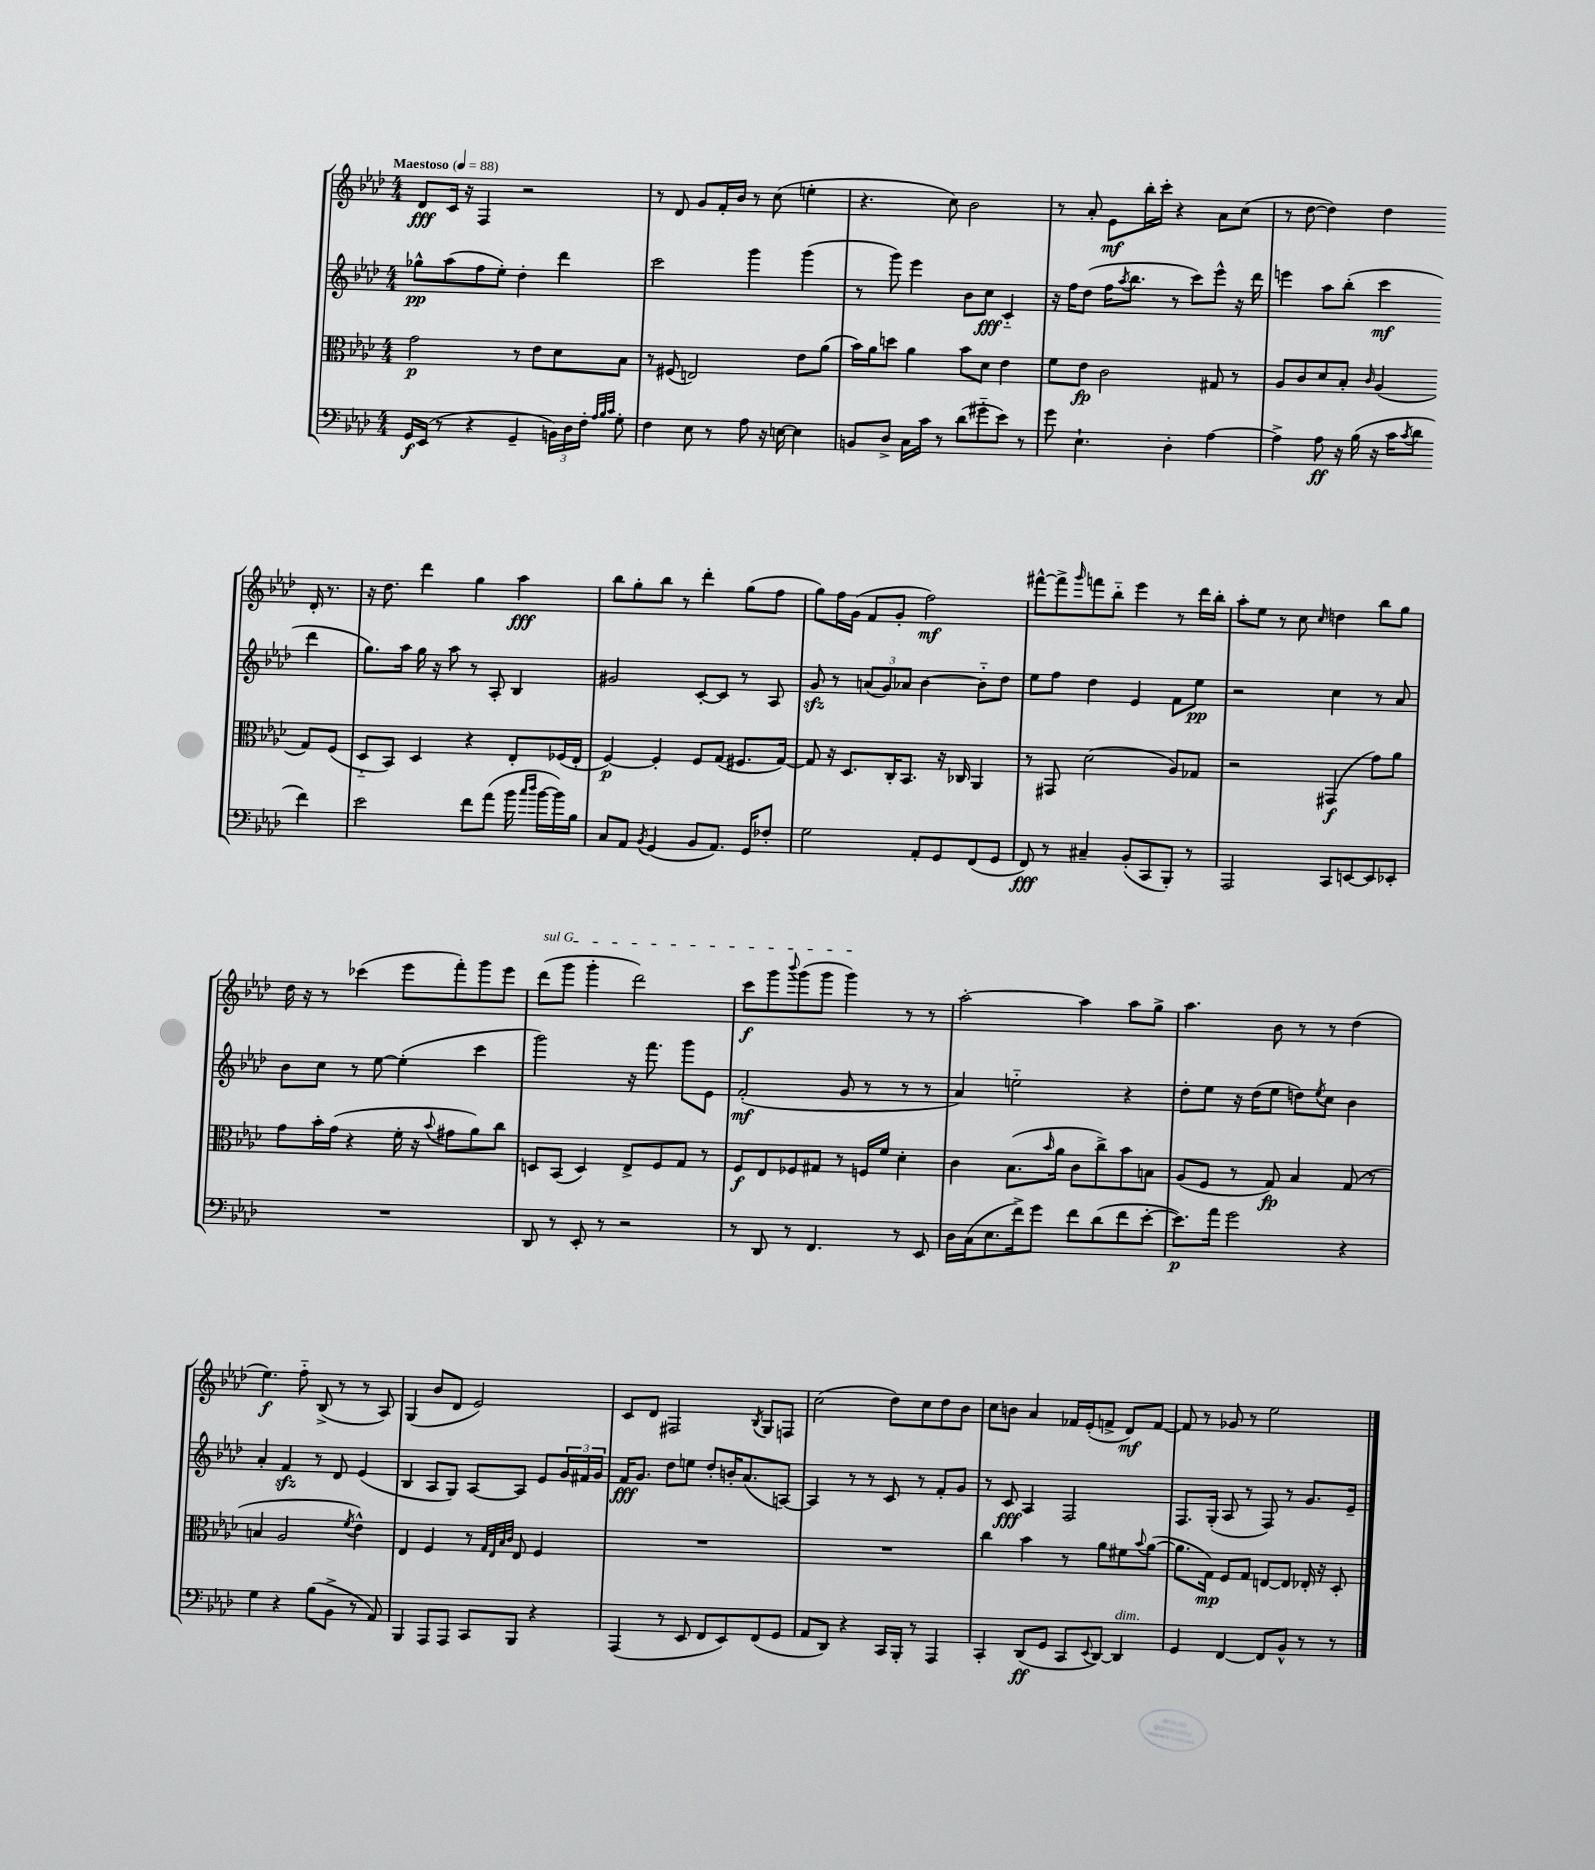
<<
\new StaffGroup <<
\new Staff = "s0" {
    \clef treble \key aes \major \numericTimeSignature \time 4/4 \tempo "Maestoso" 4 = 88
    des'8\fff c'16 r16 f4 r2 |
    r8 des'8 g'8 f'16-. bes'16 r8 c''8( e''4-. |
    r4. c''8) bes'2 |
    r8 aes'8-. ees'8\mf bes''16-. c'''16-. r4 aes'8 c''8( |
    r8 des''8~ des''4) des''4 des'16-. r8. |
    r16 des''8. des'''4 g''4 aes''4\fff |
    bes''8 g''8-. bes''8 r8 des'''4-. g''8( f''8 |
    g''8) f''16 g'16( f'8 g'8-. f''2\mf) |
    fis'''8~-^ fis'''8-> \grace { g'''16 } f'''8 bes''8-_ ees'''4 r8 des'''16 bes''16-. |
    aes''8-. ees''8 r8 c''8 \grace { c''16 } d''4 bes''8 g''8 |
    des''16 r16 r8 ces'''4( ees'''8 f'''8-.) g'''8 ees'''8 |
    \once \override TextSpanner.bound-details.left.text = \markup { \italic "sul G" } des'''8\startTextSpan( g'''8 g'''4-. des'''2) |
    c'''8\f g'''8 \appoggiatura { bes'''8 } g'''8( g'''8 g'''4\stopTextSpan) r8 r8 |
    aes''2~-. aes''4 aes''8 g''8-> |
    aes''4. bes'8 r8 r8 des''4( |
    ees''4.\f) f''8-_ bes8->( r8 r8 aes8) |
    g4( bes'8 des'8 ees'2) |
    c'8 des'8 fis2 \acciaccatura { bes8 } g8 f8 |
    c''2( des''8) c''8 des''8 bes'8 |
    c''8 b'8 aes'4 fes'16 ees'16-.( f'8-> des'8\mf) f'8~ |
    f'8 r8 ges'8 r8 ees''2 \bar "|." |
}
\new Staff = "s1" {
    \clef treble \key aes \major \numericTimeSignature \time 4/4
    ges''8-^\pp aes''8( f''8 ees''8-.) des''4-. des'''4 |
    c'''2 g'''4 g'''4( |
    r8 g'''8) ees'''4 bes'8 c''8\fff c'4-_ |
    r16 f''16 des''8( f''16 \acciaccatura { aes''8 } bes''8. r8 c'''8) ees'''8-^ r16 des'''16 |
    e'''4 aes''8 bes''8-.( c'''4\mf des'''4 |
    g''8.) aes''16 g''16 r16 aes''8 r8 aes8-. bes4 |
    gis'2 c'8~-. c'8 r8 aes8 |
    g'8\sfz r8 \tuplet 3/2 { a'8( g'8) aes'8 } bes'4~ bes'8-_ des''8 |
    ees''8 f''8 des''4 ees'4 f'8 ees''8\pp |
    r2 c''4 r8 aes'8 |
    bes'8 c''8 r8 ees''8~ ees''4-.( c'''4 |
    g'''2) r16 f'''8. g'''8 ees'8 |
    f'2-.\mf( g'8 r8 r8 r8 |
    aes'4) e''2-_ r4 |
    des''8-. ees''8 r16 des''16( ees''8 d''8) \acciaccatura { ees''8 } c''8 bes'4 |
    aes'4-. f'4\sfz r8 des'8 ees'4( |
    bes4 aes8 g8) aes8~ aes8 ees'8 \tuplet 3/2 { g'16 fis'16 g'16 } |
    f'16\fff g'8. des''8 e''8 des''8-. b'16-. aes'8.( a8~) |
    a4 r8 r8 c'8 r8 f'8-. g'8 |
    r8 c'8\fff aes4 f2 |
    f8. g16-.( aes8 r8 f8) r8 g'8. ees'16-- \bar "|." |
}
\new Staff = "s2" {
    \clef alto \key aes \major \numericTimeSignature \time 4/4
    g'2\p r8 ees'8 des'8 bes8 |
    r8 fis8( e2) ees'8 aes'8( |
    bes'16) aes'16 d''8 aes'4 bes'8 des'8 ees'4 |
    f'8 ees'8\fp c'2 gis8 r8 |
    aes8 c'8 des'8 bes8-. \grace { c'16 } aes4( g8) f8( |
    des8-_ bes,8) des4 r4 ees8-. fes16( ees16-. |
    f4~\p) f4-. f8 g8( fis8. g16~) |
    g8 r16 des8. c16-. bes,8. r16 ces16 aes,4 |
    r8 gis,8 des'2( aes8) ges8 |
    r2 gis,4\f( g'8) aes'8 |
    g'8 bes'16-. g'16( r4 f'16-. r16 \appoggiatura { bes'8 } gis'8 aes'8) c''8 |
    d8 bes,8( d4) ees8-> f8 g8 r8 |
    f8\f ees8 fes8 gis8 r8 f16 f'16 des'4-. |
    c'4 bes8.( \grace { bes'16 } aes'16 c'8 c''8->) bes'8 b8 |
    aes8( f8 r8 g8\fp) bes4 g8( r8 |
    b4 aes2 \acciaccatura { f'8 } ees'4-^) |
    ees4 f4 r8 \grace { g32 ees32 bes32 c'32 } ees8 f4 |
    R1 |
    R1 |
    c''4 bes'4 r8 aes'8 fis'8 \appoggiatura { bes'8 } aes'8~( |
    aes'8. g16\mp) f8 g8 e8~ e8 ees16-. r16 des8-. \bar "|." |
}
\new Staff = "s3" {
    \clef bass \key aes \major \numericTimeSignature \time 4/4
    g,16\f ees,16( r8 r4 g,4-- \tuplet 3/2 { b,16) des16 f16-. } \grace { aes32 bes32 c'32 } g8-. |
    f4 ees8 r8 aes8 r16 e16~ e4 |
    b,8 des8-> c16 c'16 r8 des'8( gis'8-_ ees'8) r8 |
    g'8 ees4.-! des4-. aes4~ |
    aes4-> aes8\ff r16 bes16( r16 c'16 \acciaccatura { c'8 } des'8 f'4) |
    ees'2 f'8 aes'8( bes'16 \grace { c''16 des''16 } bes'16~ bes'16) bes16 |
    c8 aes,8 \acciaccatura { bes,8 } g,4( bes,8 aes,8.) g,16 fes8-. |
    g2 aes,8-. g,8 f,8( g,8 |
    f,8\fff) r8 cis4-- bes,8-.( c,8 bes,,8-.) r8 |
    aes,,2 c,8 e,8~ e,8 ees,8-. |
    R1 |
    des,8 r8 ees,8-. r8 r2 |
    r8 des,8 r8 f,4. r8 ees,8 |
    des16 c16( ees8. f'16->) g'8 f'8 des'8( f'8 ees'8~-. |
    ees'8.\p) aes'16 g'2 r4 |
    g4 r4 bes8( bes,8-> r8 aes,8) |
    bes,,4 aes,,8 aes,,8 c,8 bes,,8 r4 |
    aes,,4( r8 ees,8 f,8 ees,8) f,8( g,8 |
    aes,8 des,8) r4 c,16 bes,,16-. r8 aes,,4 |
    c,4-. des,8\ff( g,8 c,8 \appoggiatura { ees,8 } des,8~) des,4^\markup { \italic "dim." } |
    g,4 f,4~ f,8 bes,8-^ r8 r8 \bar "|." |
}
>>
>>
\layout { \context { \Score \remove "Bar_number_engraver" } }
